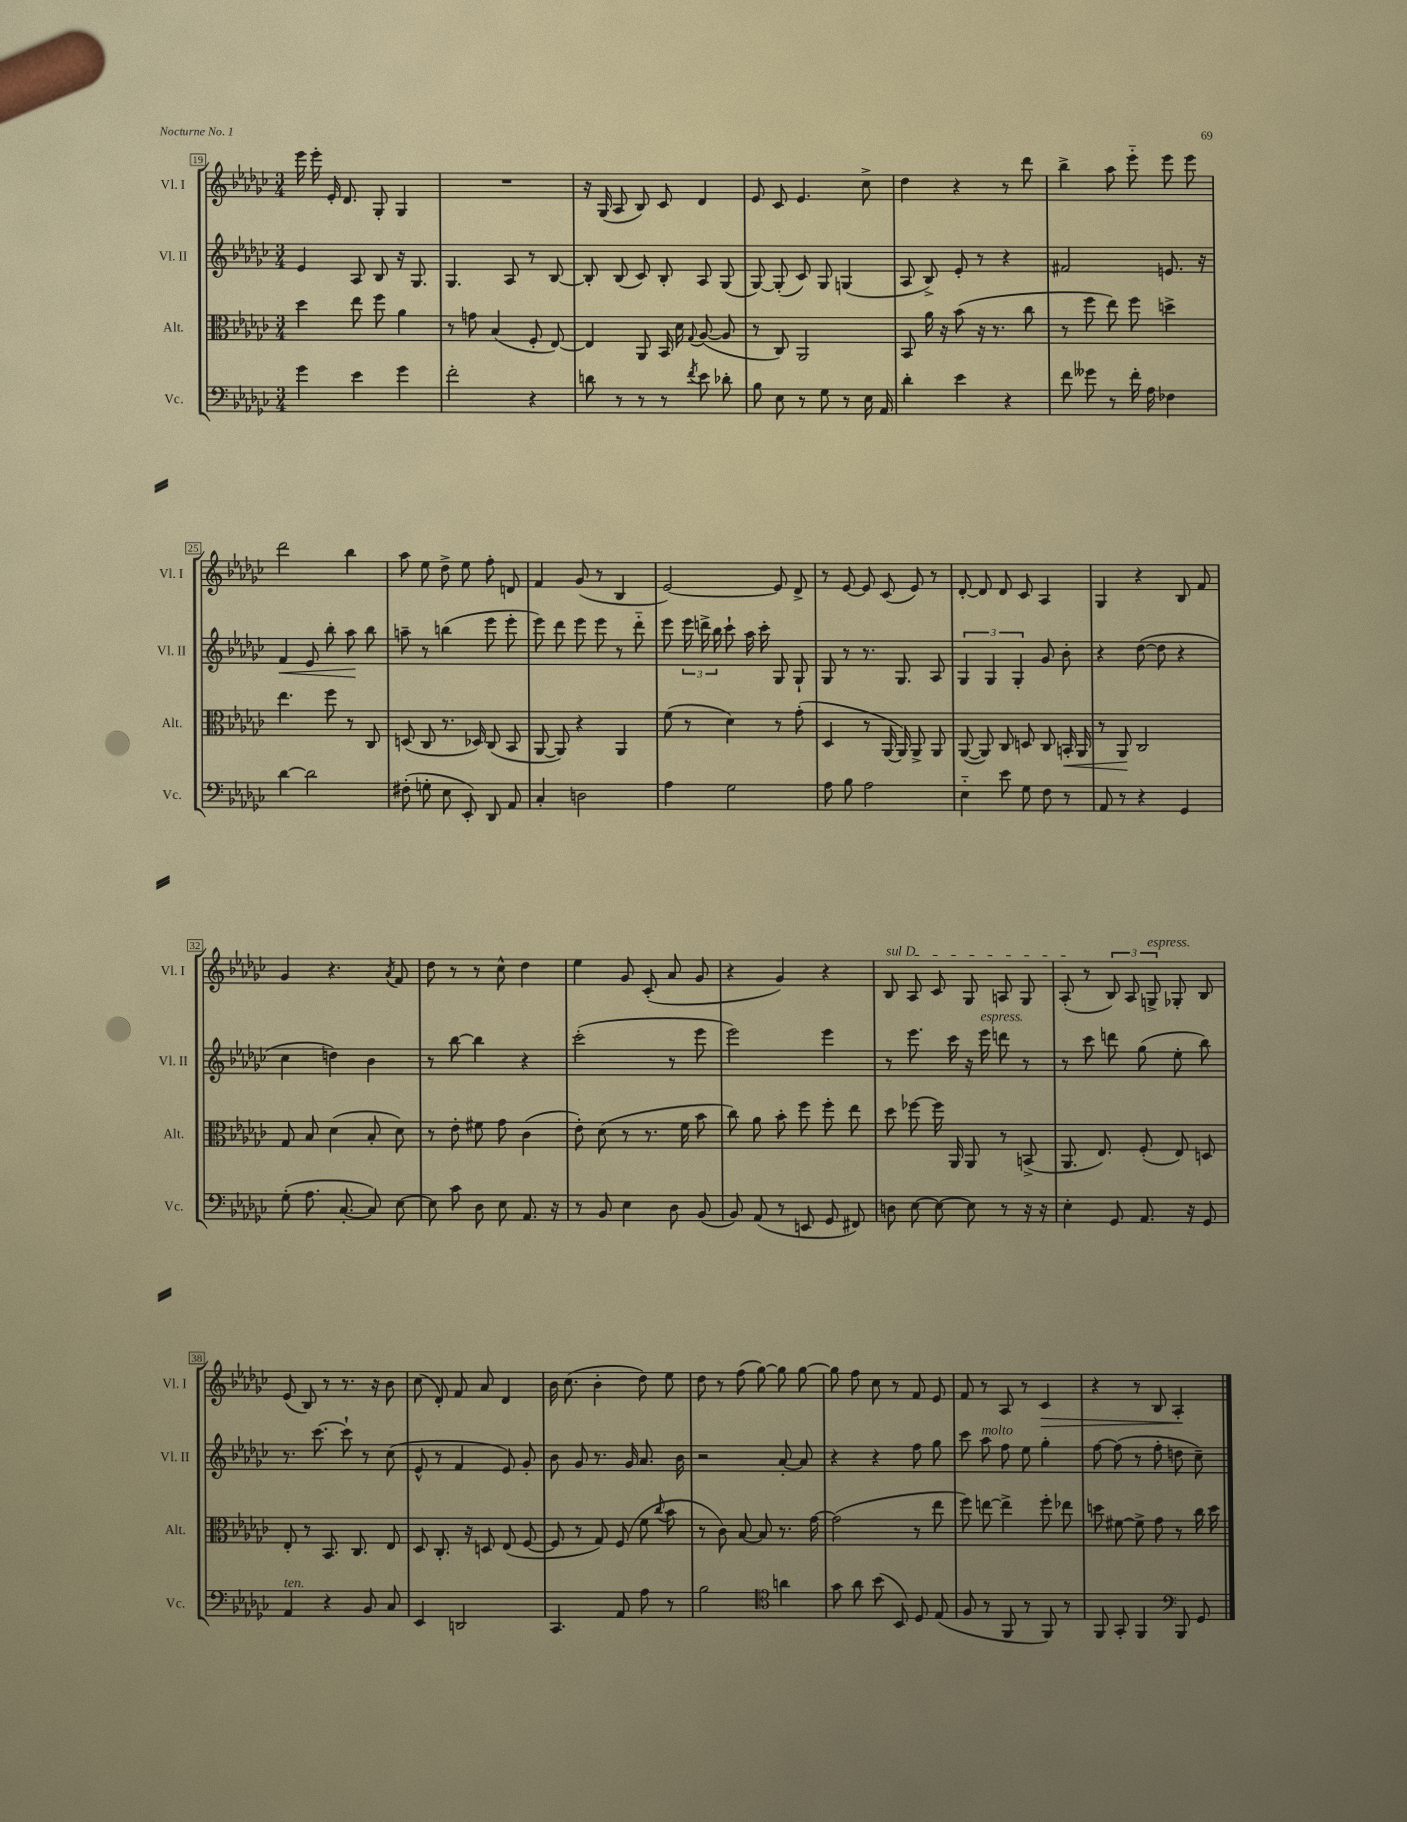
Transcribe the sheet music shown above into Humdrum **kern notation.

**kern	**kern	**kern	**kern
*staff4	*staff3	*staff2	*staff1
*clefF4	*clefC3	*clefG2	*clefG2
*k[b-e-a-d-g-c-]	*k[b-e-a-d-g-c-]	*k[b-e-a-d-g-c-]	*k[b-e-a-d-g-c-]
*M3/4	*M3/4	*M3/4	*M3/4
4g-\	4dd-\	4e-/	16eee-\
.	.	.	16eee-'\
.	.	.	16e-'/
.	.	.	8.d-/
4e-\	8ee-\	8A-/	.
.	8ff\	8B-/	8G-'/
4g-\	4a-\	16r	4G-/
.	.	8.G-/	.
=	=	=	=
2f'\	8r	4.G-/	2.r
.	8g\	.	.
.	(4B-/	.	.
.	.	8A-/	.
4r	8F'/	8r	.
.	[8E-/)	[8B-/	.
=	=	=	=
8d\	4E-/]	8B-'/]	16r
.	.	.	(16G-/
8r	.	(8B-/	8A-/
8r	8AA-/	8c-/)	8B-/)
8r	16BB-/	8B-'/	8c-/
.	16d-\	.	.
8qf/	8qqG-/	.	.
8e-\	([8A-/	8A-/	4d-/
8d-'\	8A-/]	(8G-/	.
=	=	=	=
8B-\	8r	[8G-/)	8e-/
8E-\	8C-/)	(8G-'/]	8c-/
8r	2AA-/	8c-/)	4.e-/
8G-\	.	8G-/	.
8r	.	(4G/	.
16E-\	.	.	8cc-^\
16AA-/	.	.	.
=	=	=	=
4d-'\	8BB-/	8A-/	4dd-\
.	16a-\	8B-^/)	.
.	16r	.	.
4e-\	(8b-\	8e-'/	4r
.	16r	8r	.
.	8.r	.	.
4r	.	4r	8r
.	8cc-\	.	8ddd-\
=	=	=	=
8f\	8r	2f#/	4bb-^\
8g--\	8ff\	.	.
8r	8ee-\)	.	8aa-\
16f'\	8ff\	.	8eee-'~\
16A-\	.	.	.
4F-\	4dd^\	8.e/	8eee-\
.	.	.	8eee-\
.	.	16r	.
=	=	=	=
[4d-\	4.ee-\	4f/	2ddd-\
2d-\]	.	8e-/	.
.	8ff\	8bb-'\	.
.	8r	8aa-\	4bb-\
.	8C-/	8bb-\	.
=	=	=	=
(8F#'\	(8D/	8aa~\	8aa-\
8G'\	8C-/	8r	8ee-\
8E-\	8.r	(4bb\	8dd-^\
8EE-'/)	.	.	8ee-\
.	16D-/)	.	.
8DD-/	(8C-/	8eee-\	8ff'\
8AA-/	8BB-/	8eee-'\	8d/
=	=	=	=
4C-'/	[8AA-/	8eee-\)	4f/
.	8AA-/])	8ddd-\	.
2D\	4r	8eee-\	(8g-/
.	.	8eee-\	8r
.	4AA-/	8r	4B-/
.	.	8ddd-'~\	.
=	=	=	=
4A-\	(8f\	8eee-\	[2e-/)
.	8r	24eee-\	.
.	.	24ddd^\	.
.	.	24bb-\	.
2G-\	4d-\)	8ccc-`\	.
.	.	16aa-\	.
.	.	16ccc-'\	.
.	8r	8G-/	8e-/]
.	(8g-'\	8G-`/	8d-^/
=	=	=	=
8A-\	4D-/	8G-/	8r
8B-\	.	8r	[8e-/
2A-\	8r	8.r	8e-/]
.	[16AA-/	.	(8c-/
.	16AA-/])	8.G-/	.
.	8AA-^/	.	8e-/)
.	8AA-/	8A-/	8r
=	=	=	=
4E-'~\	([8AA-/	6G-/	[8d-'/
.	8AA-/])	.	8d-/]
.	.	6G-/	.
8e-\	8C-/	.	8d-/
.	.	6G-'/	.
8G-\	8D/	.	8c-/
8F\	8C-/	8g-/	4A-/
8r	16BB'/	8b-'\	.
.	16AA-/	.	.
=	=	=	=
8AA-/	8r	4r	4G-/
8r	8AA-/	.	.
4r	2C-/	([8dd-\	4r
.	.	8dd-\]	.
4GG-/	.	4r	8B-/
.	.	.	8f/
=	=	=	=
(8G-'\	8G-/	4cc-\	4g-/
8.A-\	8B-/	.	.
.	(4d-\	4dd\)	4.r
[8.C-'/	.	.	.
8C-/])	8B-'/	4b-\	.
.	.	.	8qa-/
[8E-\	8d-\)	.	8f/
=	=	=	=
8E-\]	8r	8r	8dd-\
8c-\	8e-'\	[8bb-\	8r
8D-\	8f#\	4bb-\]	8r
8E-\	8g-\	.	8cc-^^\
8.AA-/	(4c-\	4r	4dd-\
16r	.	.	.
=	=	=	=
8r	8e-'\)	(2ccc-'\	4ee-\
8BB-/	(8d-\	.	.
4E-\	8r	.	8g-/
.	8.r	.	(8c-'/
8D-\	.	8r	8a-/
.	16f\	.	.
(8BB-/	8b-\	8eee-\	8g-/
=	=	=	=
8BB-/)	8cc-\)	2eee-\)	4r
(8AA-/	8a-\	.	.
8r	8b-'\	.	4g-/)
8EE/	8ff\	.	.
8GG-/	8ff'\	4eee-\	4r
8FF#/)	8ee-\	.	.
=	=	=	=
8D\	8dd-\	8r	8B-/
[8E-\	[8ff-\	8.eee-\	8A-/
8E-\_	16ff-\]	.	8c-/
.	16AA-/	16ccc-\	.
8E-\]	8AA-/	16r	8G-/
.	.	16eee-\	.
8r	8r	8ddd\	8A/
16r	(8BB^/	8r	8G-/
16r	.	.	.
=	=	=	=
4E-'\	8.AA-/	8r	(8A-'/
.	.	8ccc-\	8r
.	8.E-/)	.	.
8GG-/	.	8ddd\	12B-/)
.	.	.	12A-/
8.AA-/	(8F'/	(8gg-\	.
.	.	.	12G^/
.	8E-/)	8ee-'\	8G-'/
16r	.	.	.
8GG-/	8D/	8bb-\)	8B-/
=	=	=	=
4AA-/	8E-'/	8.r	(8e-/
.	8r	.	8B-/)
.	.	[8.ccc-\	.
4r	8.BB-/	.	8r
.	.	8ccc-`\]	8.r
.	8.C-/	.	.
8BB-/	.	8r	.
.	.	.	16r
8C-/	8E-/	(8cc-\	8b-\
=	=	=	=
4EE-/	8D-/	8e-^^/	(8cc-\
.	8.C-'/	8r	8d-'/)
2DD/	.	4f/	8f/
.	16r	.	.
.	8D/	.	8a-/
.	(8E-/	8e-/)	4d-/
.	[8F/	8g-'/	.
=	=	=	=
4.CC-/	8F/]	8b-\	16b-\
.	.	.	(8.cc-\
.	8r	8g-/	.
.	8G-/)	8.r	4b-'\
8AA-/	(8F/	.	.
.	.	16g-/	.
8A-\	8f\	8.a-/	8dd-\)
.	8qqcc-/	.	.
8r	8b-\	.	8ee-\
.	.	16b-\	.
=	=	=	=
2B-\	8r	2r	8dd-\
.	8c-\)	.	8r
.	[8B-/	.	(8ff\
.	8B-/]	.	[8gg-\)
*clefC4	*	*	*
4a\	8.r	[8a-'/	8gg-\]
.	.	8a-/]	[8gg-\
.	[16g-\	.	.
=	=	=	=
8g-\	(2g-\]	4r	8gg-\]
8a-\	.	.	8ff\
(8b-\	.	4r	8cc-\
8BB-/)	.	.	8r
8D-/	8r	8ff\	8f/
(8E-/	8ee-\	8gg-\	8e-/
=	=	=	=
8F/	8ff\)	8ccc-\	8f/
8r	[8ee\	8aa-\	8r
8FF/	4ee^\]	8ff\	8A-/
8r	.	8ee-\	8r
8FF/)	8ff'\	4gg-'\	4c-/
8r	8ee-\	.	.
=	=	=	=
8FF/	8dd\	[8ff\	4r
8GG-'/	[8f#\	(8ff\]	.
4FF/	8f#^\]	8r	8r
.	8g-\	8ff'\	8B-/
*clefF4	*	*	*
8BBB-/	8r	8dd\	4A-'/
8GG-/	16cc-\	8cc-~\)	.
.	16dd\	.	.
==	==	==	==
*-	*-	*-	*-
